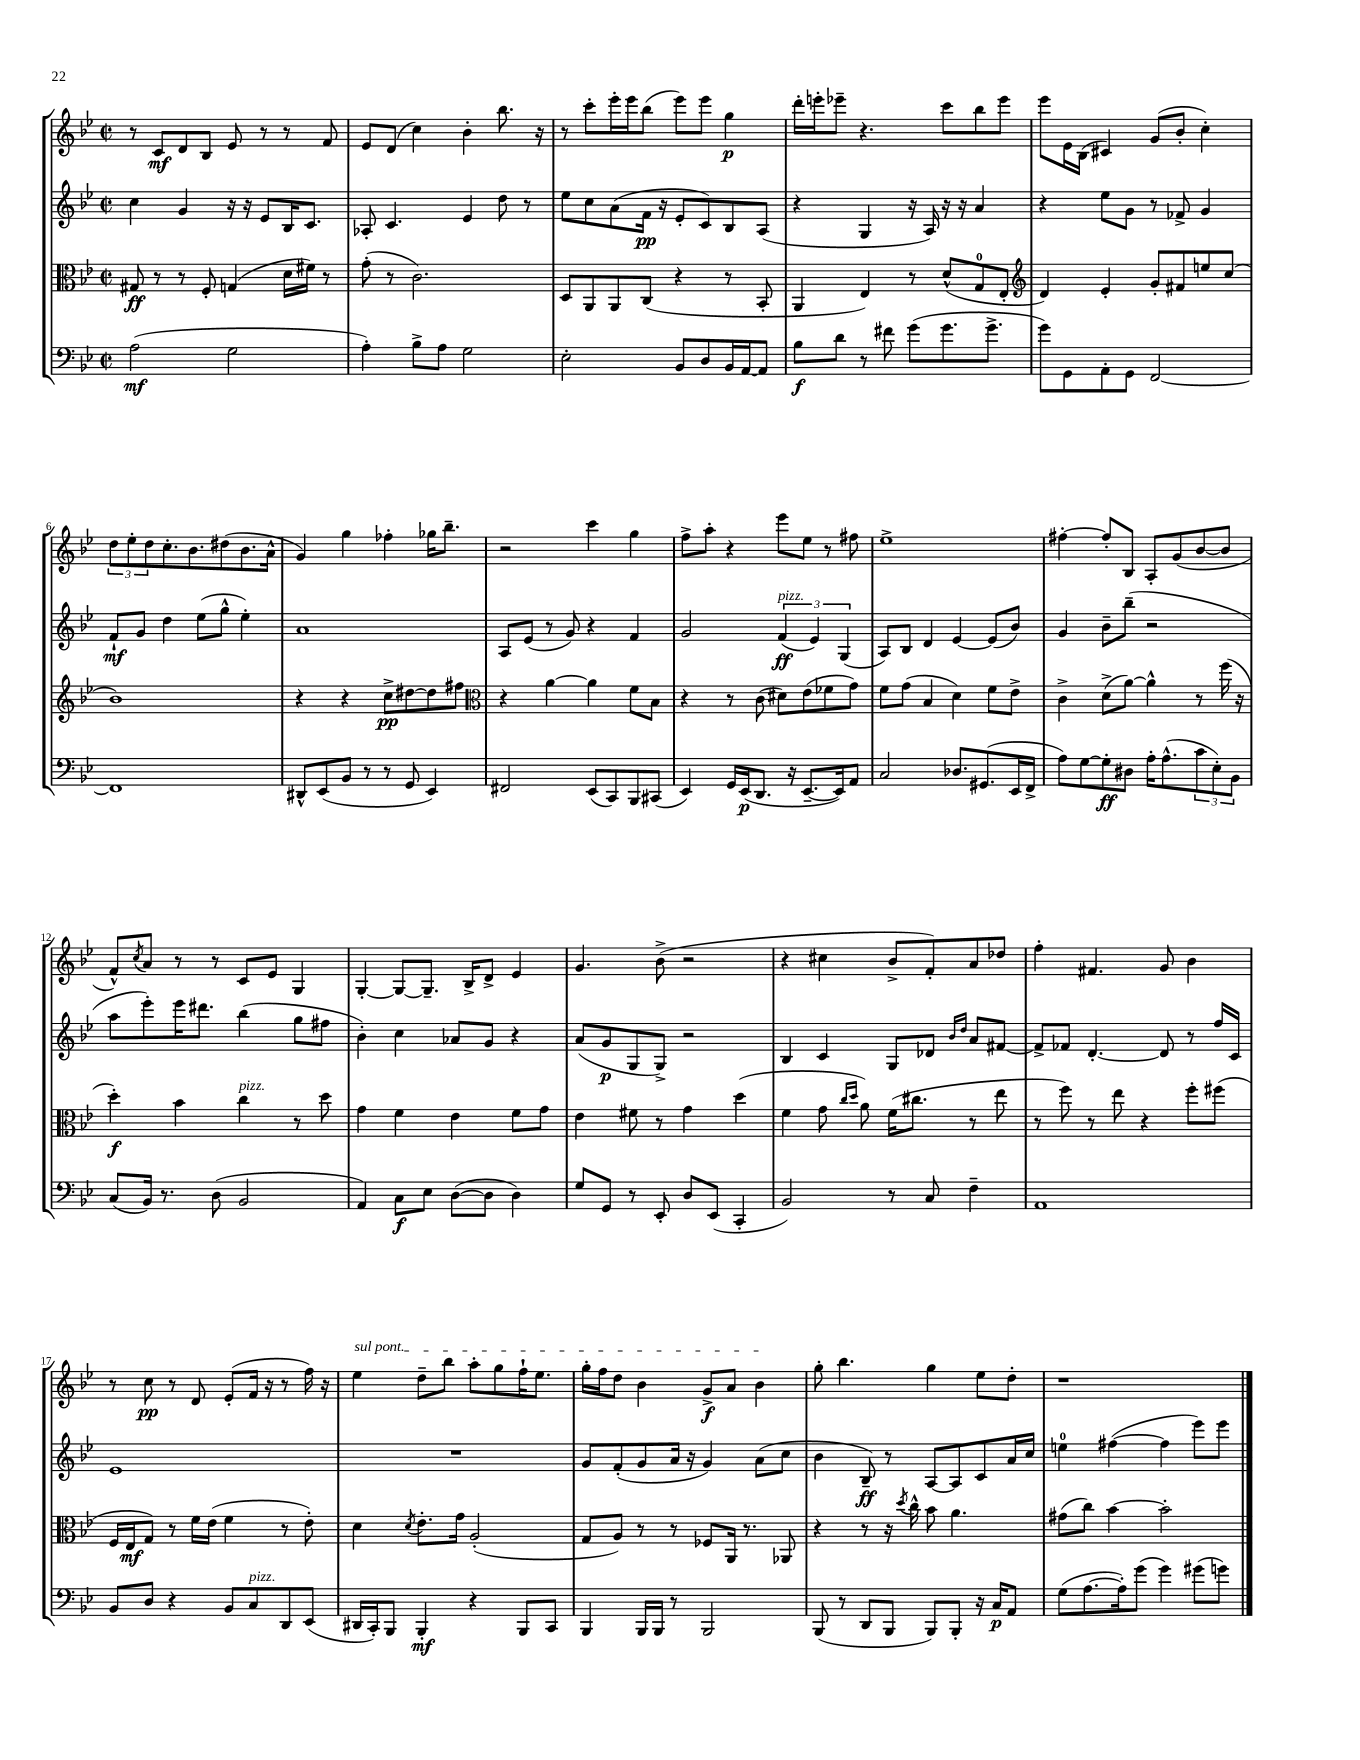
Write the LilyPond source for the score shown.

<<
\new StaffGroup <<
\new Staff = "s0" {
    \clef treble \key bes \major \defaultTimeSignature \time 2/2
    r8 c'8\mf d'8 bes8 ees'8 r8 r8 f'8 |
    ees'8 d'8( c''4) bes'4-. bes''8. r16 |
    r8 c'''8-. ees'''16-. ees'''16 bes''8( ees'''8) ees'''8 g''4\p |
    d'''16-. e'''16-. ees'''8-- r4. c'''8 bes''8 ees'''8 |
    ees'''8 ees'16 bes16( cis'4) g'8( bes'8-. c''4-.) |
    \tuplet 3/2 { d''8 ees''8-. d''8 } c''8.-. bes'8. dis''8( bes'8. a'16-^ |
    g'4) g''4 fes''4-. ges''16 bes''8.-- |
    r2 c'''4 g''4 |
    f''8-> a''8-. r4 ees'''8 ees''8 r8 fis''8 |
    ees''1-> |
    fis''4~-. fis''8-. bes8 a8-. g'8( bes'8~ bes'8 |
    f'8-^) \acciaccatura { c''8 } a'8 r8 r8 c'8 ees'8 g4 |
    g4~-. g8~ g8.-- bes16-> d'8-> ees'4 |
    g'4. bes'8->( r2 |
    r4 cis''4 bes'8-> f'8-.) a'8 des''8 |
    f''4-. fis'4. g'8 bes'4 |
    r8 c''8\pp r8 d'8 ees'8-.( f'16 r16 r8 f''16) r16 |
    \once \override TextSpanner.bound-details.left.text = \markup { \italic "sul pont." } ees''4\startTextSpan d''8-- bes''8 a''8-. g''8 f''16-! ees''8. |
    g''16-. f''16 d''8 bes'4 g'8->\f a'8 bes'4\stopTextSpan |
    g''8-. bes''4. g''4 ees''8 d''8-. |
    r1 \bar "|." |
}
\new Staff = "s1" {
    \clef treble \key bes \major \defaultTimeSignature \time 2/2
    c''4 g'4 r16 r16 ees'8 bes16 c'8. |
    aes8-. c'4. ees'4 d''8 r8 |
    ees''8 c''8 a'8( f'16\pp r16 ees'8-. c'8) bes8 a8( |
    r4 g4 r16 a16) r16 r16 a'4 |
    r4 ees''8 g'8 r8 fes'8-> g'4 |
    f'8-!\mf g'8 d''4 ees''8( g''8-^ ees''4-.) |
    a'1 |
    a8 ees'8( r8 g'8) r4 f'4 |
    g'2 \tuplet 3/2 { f'4\ff^\markup { \italic "pizz." }( ees'4) g4( } |
    a8) bes8 d'4 ees'4~ ees'8( bes'8) |
    g'4 bes'8-- bes''8--( r2 |
    a''8 ees'''8-.) ees'''16 dis'''8. bes''4( g''8 fis''8 |
    bes'4-.) c''4 aes'8 g'8 r4 |
    a'8( g'8\p g8 g8->) r2 |
    bes4 c'4 g8 des'8 \grace { bes'16 d''16 } a'8 fis'8~ |
    fis'8-> fes'8 d'4.~-. d'8 r8 f''16 c'16 |
    ees'1 |
    R1 |
    g'8 f'8-.( g'8 a'16 r16 g'4) a'8( c''8 |
    bes'4 bes8--\ff) r8 a8~ a8 c'8 a'16 c''16 |
    e''4-0 fis''4~( fis''4 ees'''8) ees'''8 \bar "|." |
}
\new Staff = "s2" {
    \clef alto \key bes \major \defaultTimeSignature \time 2/2
    gis8\ff r8 r8 f8-. g4( d'16 fis'16) r8 |
    g'8-.( r8 c'2.) |
    d8 a,8 a,8 c8( r4 r8 bes,8-. |
    a,4 ees4) r8 d'8-^( g8-0 ees8-. |
    \clef treble d'4) ees'4-. g'8-. fis'8 e''8 c''8( |
    bes'1) |
    r4 r4 c''8->\pp dis''8~ dis''8 fis''8 |
    \clef alto r4 a'4~ a'4 f'8 bes8 |
    r4 r8 c'8( dis'8) ees'8( fes'8 g'8) |
    f'8 g'8( bes4 d'4) f'8 ees'8-> |
    c'4-> d'8->( a'8~) a'4-^ r8 f''16( r16 |
    d''4-.\f) bes'4 c''4^\markup { \italic "pizz." } r8 d''8 |
    g'4 f'4 ees'4 f'8 g'8 |
    ees'4 fis'8 r8 g'4 d''4( |
    f'4 g'8 \grace { c''16 d''16 } a'8) f'16( cis''8. r8 ees''8 |
    r8 f''8) r8 ees''8 r4 f''8-. fis''8( |
    f16 ees16\mf g8) r8 f'16 ees'16( f'4 r8 ees'8-.) |
    d'4 \acciaccatura { d'8 } ees'8.-. g'16 a2-.( |
    g8 a8) r8 r8 fes8 a,16 r8. aes,8 |
    r4 r8 r16 \acciaccatura { d''8 } c''16-^ bes'8 a'4. |
    gis'8( c''8) bes'4~ bes'2-. \bar "|." |
}
\new Staff = "s3" {
    \clef bass \key bes \major \defaultTimeSignature \time 2/2
    a2\mf( g2 |
    a4-.) bes8-> a8 g2 |
    ees2-. bes,8 d8 bes,16 a,16~ a,8 |
    bes8\f d'8 r8 fis'8 g'8( g'8. g'8.-> |
    g'8) g,8 a,8-. g,8 f,2~ |
    f,1 |
    dis,8-^ ees,8( bes,8 r8 r8 g,8 ees,4) |
    fis,2 ees,8( c,8) bes,,8 cis,8( |
    ees,4) g,16 ees,16\p( d,8. r16 ees,8.~-- ees,16) a,8 |
    c2 des8. gis,8.( ees,16 f,16-> |
    a8) g8~ g8-.\ff dis8 a16-. a8.-^( \tuplet 3/2 { c'8 ees8-.) bes,8 } |
    c8( bes,16) r8. d8( bes,2 |
    a,4) c8\f ees8 d8~( d8 d4) |
    g8 g,8 r8 ees,8-. d8 ees,8( c,4-. |
    bes,2) r8 c8 f4-- |
    a,1 |
    bes,8 d8 r4 bes,8 c8^\markup { \italic "pizz." } d,8 ees,8( |
    dis,16 c,16-.) bes,,8 bes,,4-.\mf r4 bes,,8 c,8 |
    bes,,4 bes,,16 bes,,16 r8 bes,,2 |
    bes,,8( r8 d,8 bes,,8 bes,,8) bes,,8-. r16 c16\p a,8 |
    g8( a8.~ a16-.) g'8( g'4) gis'8( g'8) \bar "|." |
}
>>
>>
